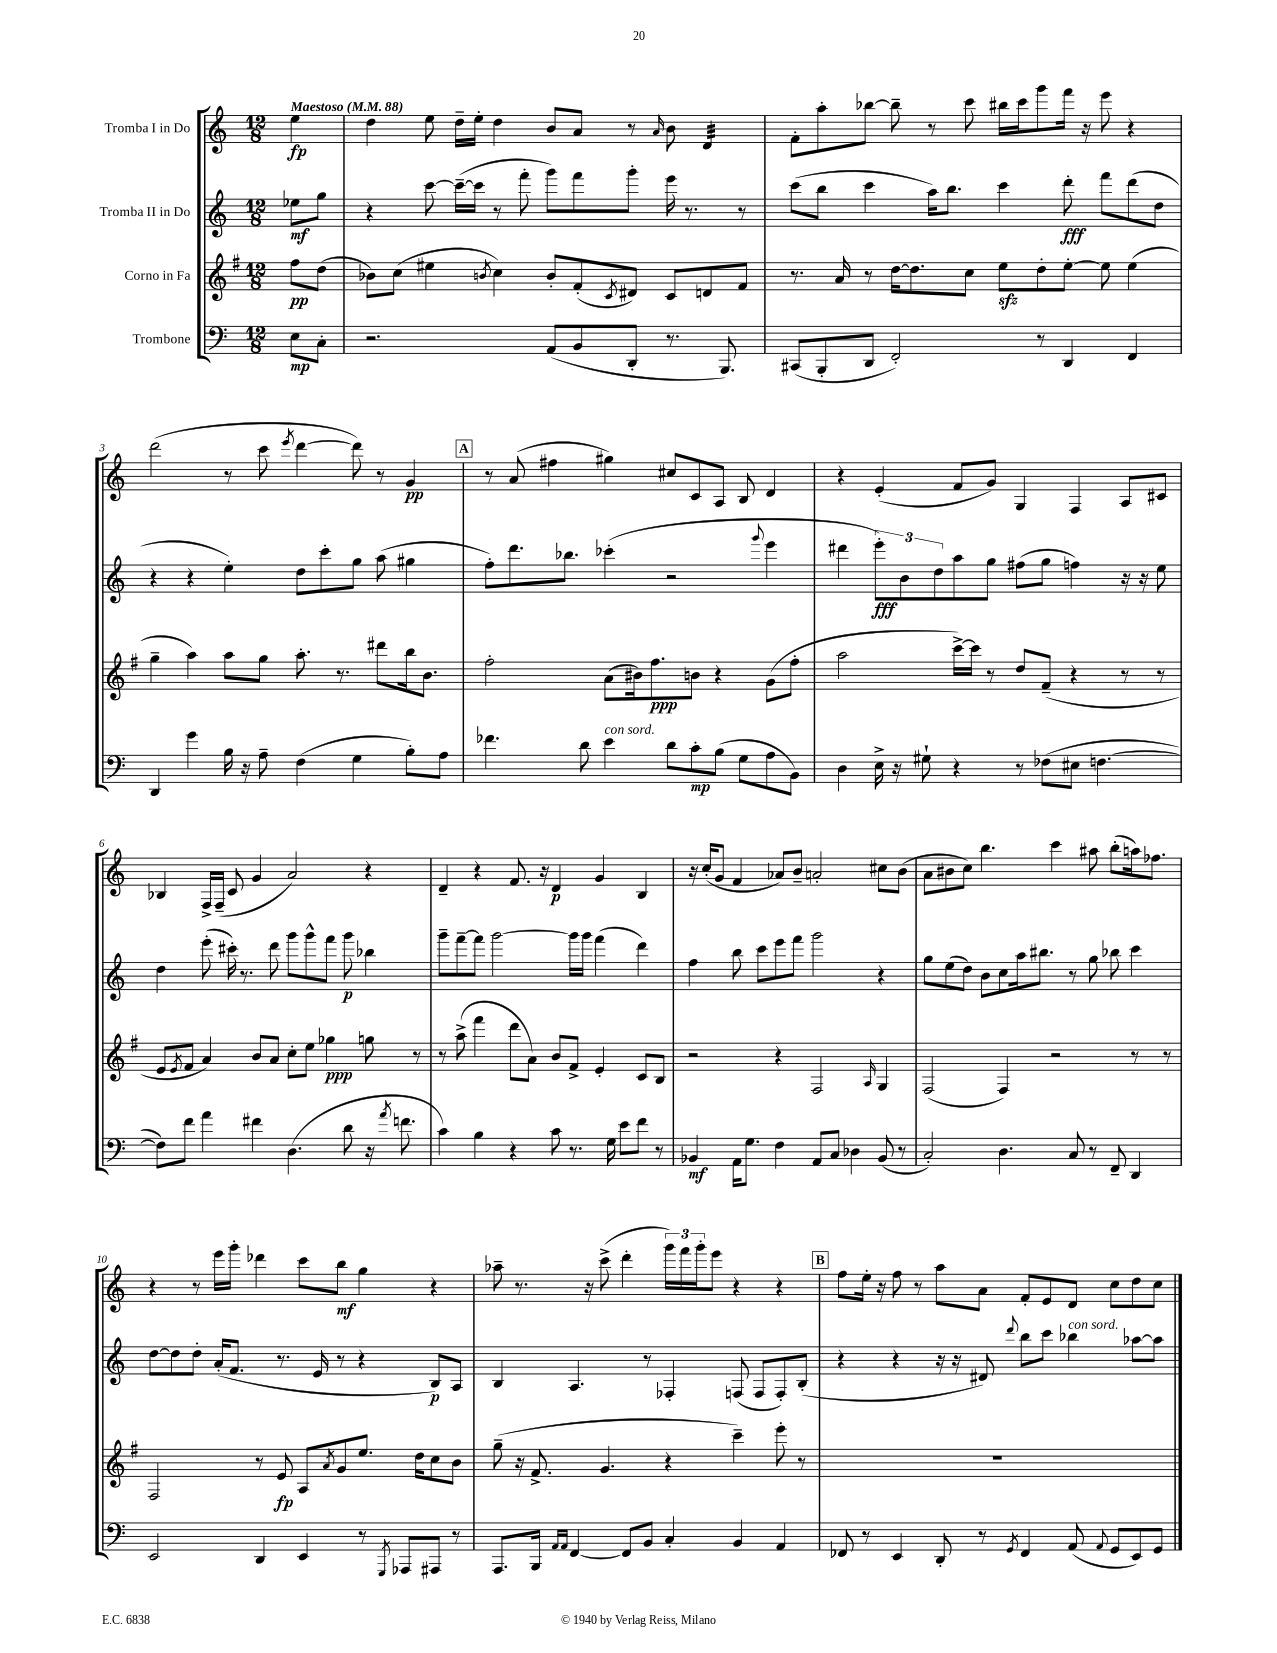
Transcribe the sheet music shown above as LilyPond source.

<<
\new StaffGroup <<
\new Staff = "s0" \with { instrumentName = "Tromba I in Do" } {
    \clef treble \key c \major \numericTimeSignature \time 12/8 \partial 4 \tempo "Maestoso" 4 = 88
    e''4\fp |
    d''4 e''8 d''16-- e''16-. d''4 b'8 a'8 r8 \grace { a'16 } b'8 d'4:32 |
    f'8-. a''8-. bes''8~ bes''8-- r8 c'''8 bis''16 c'''16 g'''8 f'''16 r16 e'''8 r4 |
    d'''2( r8 c'''8 \acciaccatura { e'''8 } d'''4~ d'''8) r8 g'4\pp |
    \mark \markup { \box "A" } r8 a'8( fis''4 gis''4) cis''8 c'8 a8 b8 d'4 |
    r4 e'4-.( f'8 g'8) g4 f4 a8 cis'8 |
    bes4 f16-> f16--( c'8 g'4 a'2) r4 |
    d'4-- r4 f'8. r16 d'4\p g'4 b4 |
    r16 c''16-.( g'8 f'4 aes'8) b'8-- a'2-. cis''8 b'8( |
    a'8 bis'8 c''8) b''4. c'''4 ais''8 b''8-.( a''16) fes''8. |
    r4 r8 e'''16 g'''16-. des'''4 c'''8 b''8\mf g''4 r4 |
    aes''8-- r8. r16 c'''8->( d'''4-. \tuplet 3/2 { g'''16) f'''16 g'''16-. } e'''8 r4 r4 |
    \mark \markup { \box "B" } f''8 e''16-. r16 f''8 r8 a''8 a'8 f'8-. e'8 d'8 c''8 d''8 c''8 \bar "|." |
}
\new Staff = "s1" \with { instrumentName = "Tromba II in Do" } {
    \clef treble \key c \major \numericTimeSignature \time 12/8 \partial 4
    ees''8\mf g''8 |
    r4 c'''8~ c'''16~--( c'''16 r8 f'''8-. g'''8) f'''8 g'''8-. e'''16 r8. r8 |
    c'''8( b''8 c'''4 a''16) b''8. c'''4 d'''8-.\fff f'''8 d'''8( d''8 |
    r4 r4 e''4-.) d''8 c'''8-. g''8 a''8( gis''4 |
    \mark \markup { \box "A" } f''8-.) d'''8. bes''8. ces'''4-.( r2 \appoggiatura { g'''8 } e'''4 |
    dis'''4 \tuplet 3/2 { e'''8-.\fff) b'8 d''8 } a''8 g''8 fis''8( g''8 f''4) r16 r16 e''8 |
    d''4 e'''8-.( cis'''16-.) r8. d'''8 g'''8 g'''8-^ f'''8 g'''8\p bes''4 |
    g'''8-- f'''8~-- f'''8 g'''2~ g'''16 g'''16 f'''4( d'''4) |
    f''4 b''8 c'''8 e'''8 f'''8 g'''2 r4 |
    g''8 e''8( d''8) b'8 c''8 a''16 bis''8. r8 g''8 bes''8 c'''4 |
    d''8~ d''8 d''8-. a'16-.( f'8. r8. e'16 r8 r4 b8\p) a8 |
    b4 a4. r8 fes4-. f8( f8 f8-.) b8-.( |
    \mark \markup { \box "B" } r4 r4 r16 r16 dis'8) \appoggiatura { d'''8 } b''8 c'''8 bes''4^\markup { \italic "con sord." } aes''8~ aes''8 \bar "|." |
}
\new Staff = "s2" \with { instrumentName = "Corno in Fa" } {
    \clef treble \key g \major \numericTimeSignature \time 12/8 \partial 4
    fis''8\pp d''8( |
    bes'8) c''8( eis''4 \acciaccatura { b'8 } c''4) b'8-. fis'8-.( \acciaccatura { c'8 } dis'8) c'8 d'8 fis'8 |
    r8. a'16 r8 d''16~ d''8. c''8 e''8\sfz d''8-. e''8~-. e''8 e''4( |
    g''4-- a''4) a''8 g''8 a''8.-. r8. dis'''8 b''16 b'8. |
    \mark \markup { \box "A" } fis''2-. a'8( bis'16) fis''8.\ppp b'8 r4 g'8( fis''8-. |
    a''2 c'''16~->) c'''16 r8 d''8 fis'8--( r4 r8 r8 |
    e'8 \acciaccatura { e'8 } fis'8 a'4) b'8 a'8 c''8-. e''8 ges''4\ppp g''8 r8 |
    r8 a''8->( fis'''4 d'''8 a'8) b'8 fis'8-> e'4-. c'8 b8 |
    r2 r4 fis2 \grace { a16 } g4 |
    fis2( fis4) r2 r8 r8 |
    fis2 r8 e'8\fp a8 \acciaccatura { a'8 } g'8 e''8. d''16 c''8 b'8 |
    g''8--( r16 fis'8.-> g'4. r4 c'''4--) e'''8-. r8 |
    \mark \markup { \box "B" } R1. \bar "|." |
}
\new Staff = "s3" \with { instrumentName = "Trombone" } {
    \clef bass \key c \major \numericTimeSignature \time 12/8 \partial 4
    e8\mp c8-. |
    r2. a,8( b,8 d,8-. r8. b,,8.) |
    cis,8( b,,8-. d,8 f,2-.) r8 d,4 f,4 |
    d,4 g'4 b16 r16 a8-- f4( g4 b8-.) a8 |
    \mark \markup { \box "A" } fes'4. d'8 e'4^\markup { \italic "con sord." } d'8 c'8-.\mp b8( g8 a8 b,8) |
    d4 e16-> r16 gis8-! r4 r8 fes8( eis8 f4.~ |
    f8) f'8 a'4 fis'4 d4.( d'8 r16 \acciaccatura { a'8 } f'8. |
    c'4) b4 r4 c'8 r8. g16 e'8 f'8 r8 |
    bes,4\mf a,16 g8. f4 a,8 c8 des4 bes,8( r8 |
    c2-.) d4. c8 r8 f,8-- d,4 |
    e,2 d,4 e,4 r8 \acciaccatura { g,,8 } aes,,8 ais,,8 r8 |
    a,,8. b,,16 \grace { a,16 a,16 } f,4~ f,8 b,8 c4-. b,4 a,4 |
    \mark \markup { \box "B" } fes,8 r8 e,4 d,8-. r8 \acciaccatura { g,8 } fes,4 a,8( \appoggiatura { a,8 } g,8 e,8) g,8 \bar "|." |
}
>>
>>
